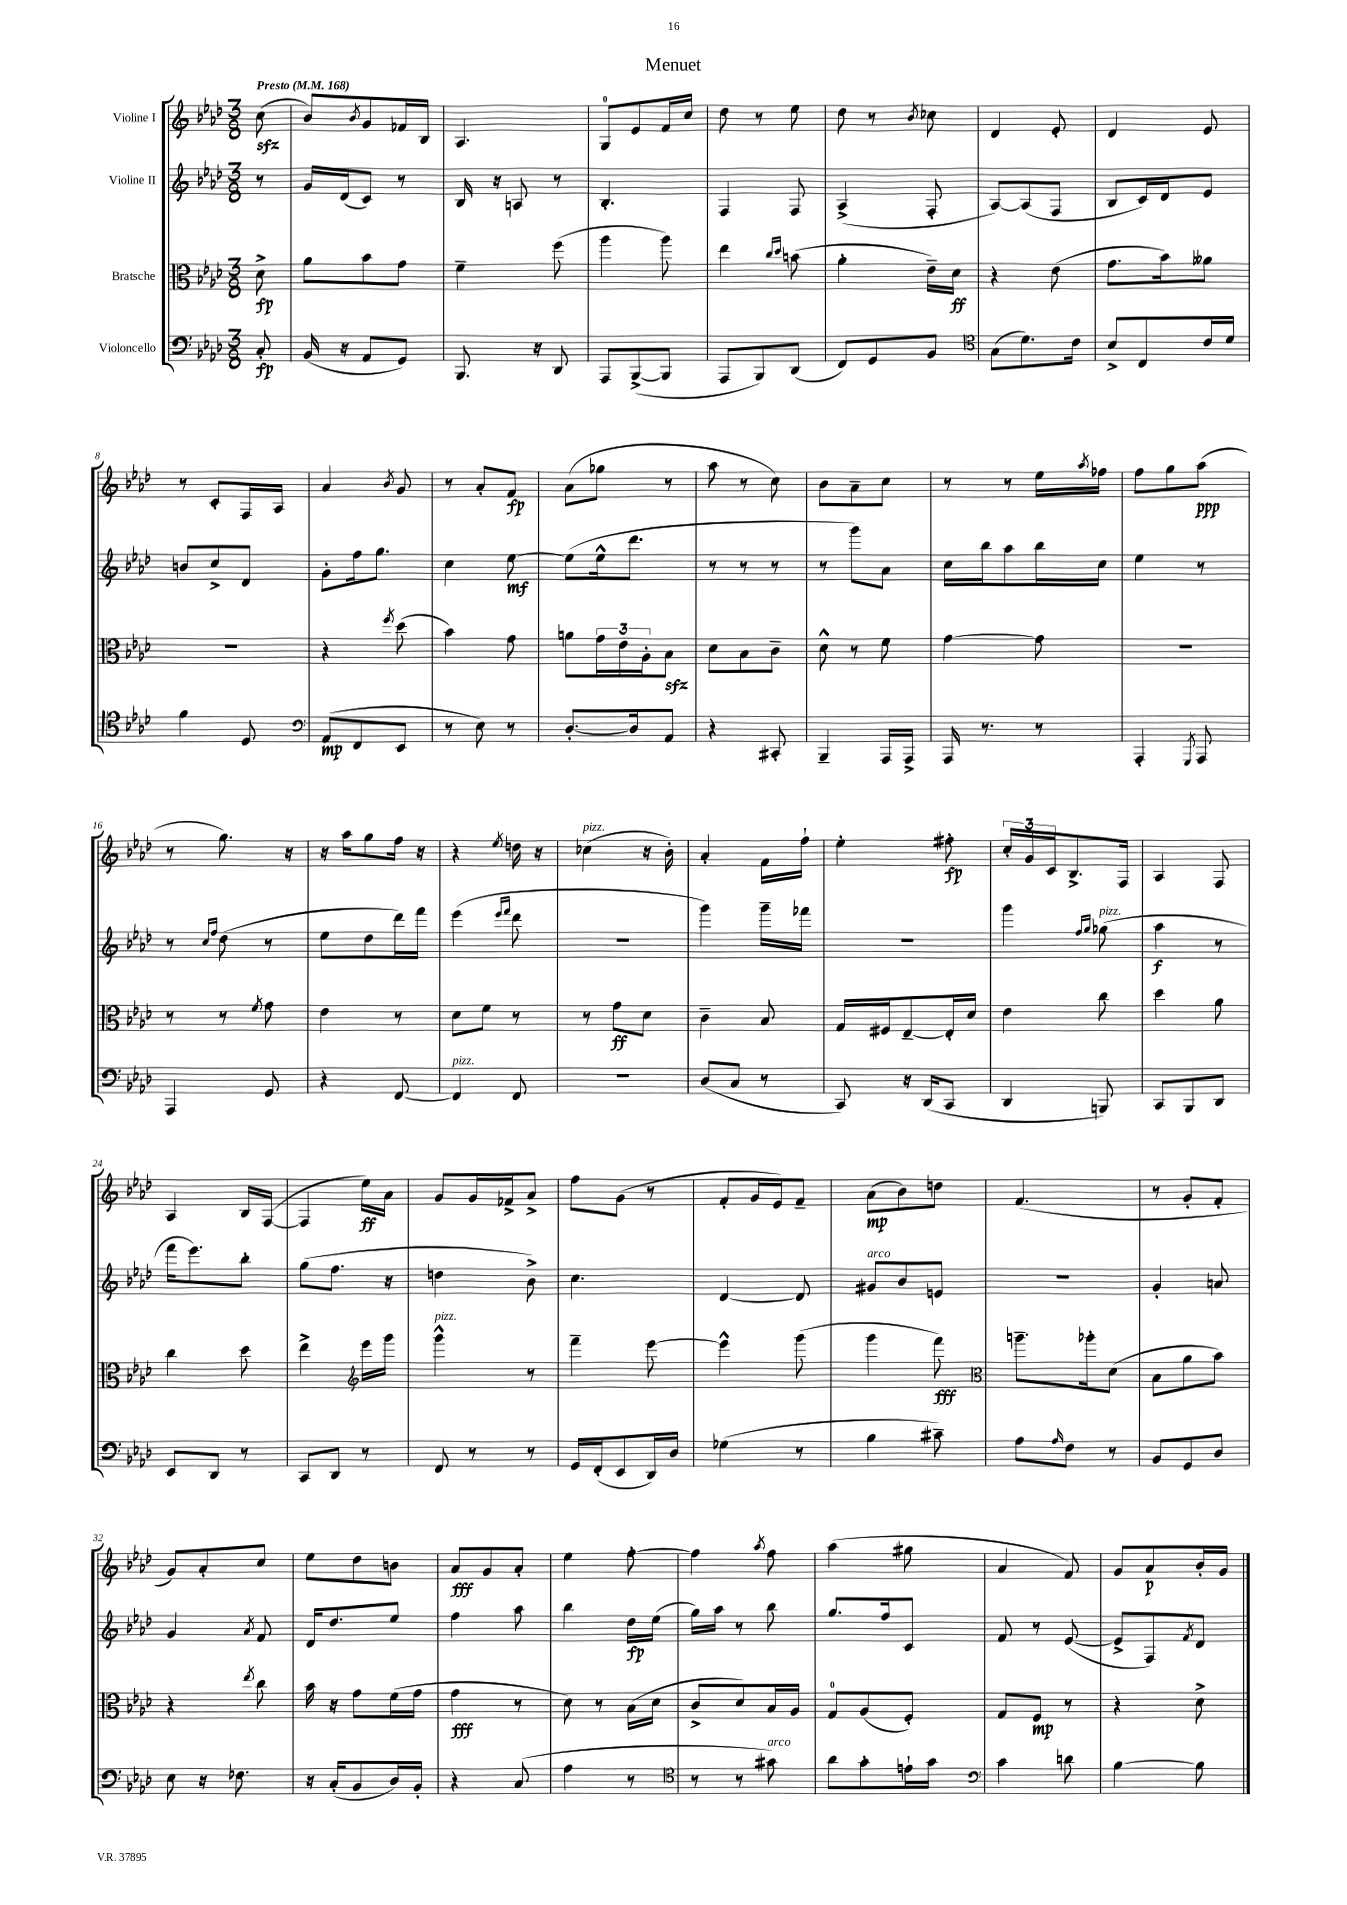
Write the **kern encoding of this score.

**kern	**kern	**kern	**kern
*staff4	*staff3	*staff2	*staff1
*clefF4	*clefC3	*clefG2	*clefG2
*k[b-e-a-d-]	*k[b-e-a-d-]	*k[b-e-a-d-]	*k[b-e-a-d-]
*M3/8	*M3/8	*M3/8	*M3/8
*MM168	*MM168	*MM168	*MM168
8C'	8d-^	8r	(8cc
=	=	=	=
(16BB-	8a-	16g	8b-)
16r	.	(16d-	.
.	.	.	8qb-
8AA-	8b-	8c)	8g
8GG)	8g	8r	16f-
.	.	.	16B-
=	=	=	=
8.BBB-	4f~	16B-	4.A-
.	.	16r	.
.	.	8A	.
16r	.	.	.
8DD-	(8ff	8r	.
=	=	=	=
8AAA-	4aa-	4.B-'	8G
([8BBB-^	.	.	8e-
8BBB-]	8aa-)	.	16f
.	.	.	16cc
=	=	=	=
8AAA-	4ee-	4F	8dd-
8BBB-)	.	.	8r
.	16qqcc	.	.
.	16qqdd-	.	.
(8DD-	(8b	8F	8ee-
=	=	=	=
8FF)	4a-'	(4A-^	8dd-
8GG	.	.	8r
.	.	.	8qb-
8BB-	16e-~)	8F'	8cc-
.	16d-	.	.
=	=	=	=
*clefC4	*	*	*
(8G	4r	[8A-)	4d-
8.d-)	.	(8A-]	.
.	(8e-	8F	8e-'
16c	.	.	.
=	=	=	=
8B-^	8.g	8B-	4d-
8C	.	16c)	.
.	16b-)	16d-	.
16c	8a--	8e-	8e-
16d-	.	.	.
=	=	=	=
4f	4.r	8b	8r
.	.	8cc^	8c'
8D-	.	8d-	16F
.	.	.	16A-
=	=	=	=
*clefF4	*	*	*
(8AA-	4r	8g'	4a-
8FF	.	16ff	.
.	.	8.gg	.
.	8qff	.	8qb-
8EE-	(8dd-	.	8g
=	=	=	=
8r	4b-)	4cc	8r
8E-)	.	.	8a-'
8r	8g	[8ee-	8f
=	=	=	=
[8.D-'	8a	(8ee-]	(8a-
.	24g	16ee-^^	8gg-
.	24e-	.	.
16D-]	.	8.ddd-	.
.	24A-'	.	.
8AA-	8B-	.	8r
=	=	=	=
4r	8d-	8r	8aa-
.	8B-	8r	8r
8CC#'	8c~	8r	8cc)
=	=	=	=
4BBB-~	8d-^^	8r	8b-
.	8r	8ggg)	8a-~
16AAA-	8f	8a-	8cc
16AAA-^	.	.	.
=	=	=	=
16AAA-	[4g	16cc	8r
8.r	.	16bb-	.
.	.	8aa-	8r
8r	8g]	16bb-	16ee-
.	.	.	8qaa-
.	.	16cc	16ff-
=	=	=	=
4AAA-'	4.r	4ee-	8ff
.	.	.	8gg
8qGGG	.	.	.
8AAA-	.	8r	(8aa-
=	=	=	=
4AAA-	8r	8r	8r
.	.	16qqcc	.
.	.	16qqff	.
.	8r	(8dd-	8.gg)
.	8qf	.	.
8GG	8g	8r	.
.	.	.	16r
=	=	=	=
4r	4e-	8ee-	16r
.	.	.	16aa-
.	.	8dd-	8gg
[8FF	8r	16ddd-)	16ff
.	.	16fff	16r
=	=	=	=
4FF]	8d-	(4eee-	4r
.	8f	.	.
.	.	16qqeee-	.
.	.	16qqfff	8qee-
8FF	8r	8ddd-	16dd
.	.	.	16r
=	=	=	=
4.r	8r	4.r	(4cc-
.	8g	.	.
.	8d-	.	16r
.	.	.	16b-')
=	=	=	=
(8D-	4c~	4ggg)	4a-'
8C	.	.	.
8r	8B-	16ggg~	16f
.	.	16fff-	16ff`
=	=	=	=
8CC)	16G	4.r	4ee-'
.	16F#	.	.
16r	[8E-~	.	.
(16DD-	.	.	.
8CC	16E-']	.	8ff#'
.	16d-	.	.
=	=	=	=
4DD-	4e-	4ggg	24cc'
.	.	.	24g
.	.	.	24c
.	.	.	8.B-^
.	.	16qqff	.
.	.	16qqgg	.
8BBB)	8cc	(8gg-	.
.	.	.	16F
=	=	=	=
8CC	4dd-	4aa-	4A-
8BBB-	.	.	.
8DD-	8a-	8r	8F
=	=	=	=
8EE-	4cc	16fff	4A-
.	.	8.eee-)	.
8DD-	.	.	.
8r	8dd-	8bb-'	16B-
.	.	.	([16F
=	=	=	=
8CC	4ee-^	(8gg	4F]
8DD-	.	8.ff	.
*	*clefG2	*	*
8r	16eee-	.	16ee-)
.	16ggg	16r	16a-
=	=	=	=
8FF	4ggg^^	4dd	8g
8r	.	.	16g
.	.	.	16f-^
8r	8r	8b-^)	8a-^
=	=	=	=
16GG	4fff~	4.cc	8ff
(16FF'	.	.	.
8EE-	.	.	(8g
16DD-)	[8eee-	.	8r
16D-	.	.	.
=	=	=	=
(4G-	4eee-^^]	[4d-	8f'
.	.	.	16g
.	.	.	16e-)
8r	(8ggg	8d-]	8f~
=	=	=	=
4B-	4ggg	8g#	(8a-
.	.	8b-	8b-)
8c#~)	8fff)	8e	8dd
=	=	=	=
*	*clefC3	*	*
8A-	8.aa~	4.r	(4.f
16qqA-	.	.	.
8F	.	.	.
.	16aa-'	.	.
8r	(8d-	.	.
=	=	=	=
8BB-	8B-	4g'	8r
8GG	8a-	.	8g'
8D-	8b-)	8a	8f'
=	=	=	=
8E-	4r	4g	8g)
16r	.	.	8a-'
8.F-	.	.	.
.	8qee-	8qa-	.
.	8cc	8f	8cc
=	=	=	=
16r	16b-	16d-	8ee-
(16C'	16r	8.dd-	.
8BB-	8g	.	8dd-
16D-)	(16f	8ee-	8b
16BB-'	16g	.	.
=	=	=	=
4r	4g	4ff	8a-
.	.	.	8g
(8C	8r	8aa-	8a-'
=	=	=	=
4A-	8d-)	4bb-	4ee-
.	8r	.	.
8r	(16B-	16dd-	[8ff'
.	16d-	(16ee-	.
=	=	=	=
*clefC4	*	*	*
8r	8c^	16gg)	4ff]
.	.	16aa-	.
8r	8d-)	8r	.
.	.	.	8qaa-
8g#)	16B-	8bb-	8ff
.	16A-	.	.
=	=	=	=
8a-	8G	8.gg	(4aa-
8g'	(8A-	.	.
.	.	16ff	.
16e`	8F')	8c	8gg#
16g	.	.	.
=	=	=	=
*clefF4	*	*	*
4c	8G	8f	4a-
.	8F	8r	.
8d	8r	([8e-	8f)
=	=	=	=
[4B-	4r	8e-^]	8g
.	.	8F)	8a-
.	.	8qf	.
8B-]	8d-^	8d-	16b-'
.	.	.	16g
==	==	==	==
*-	*-	*-	*-
